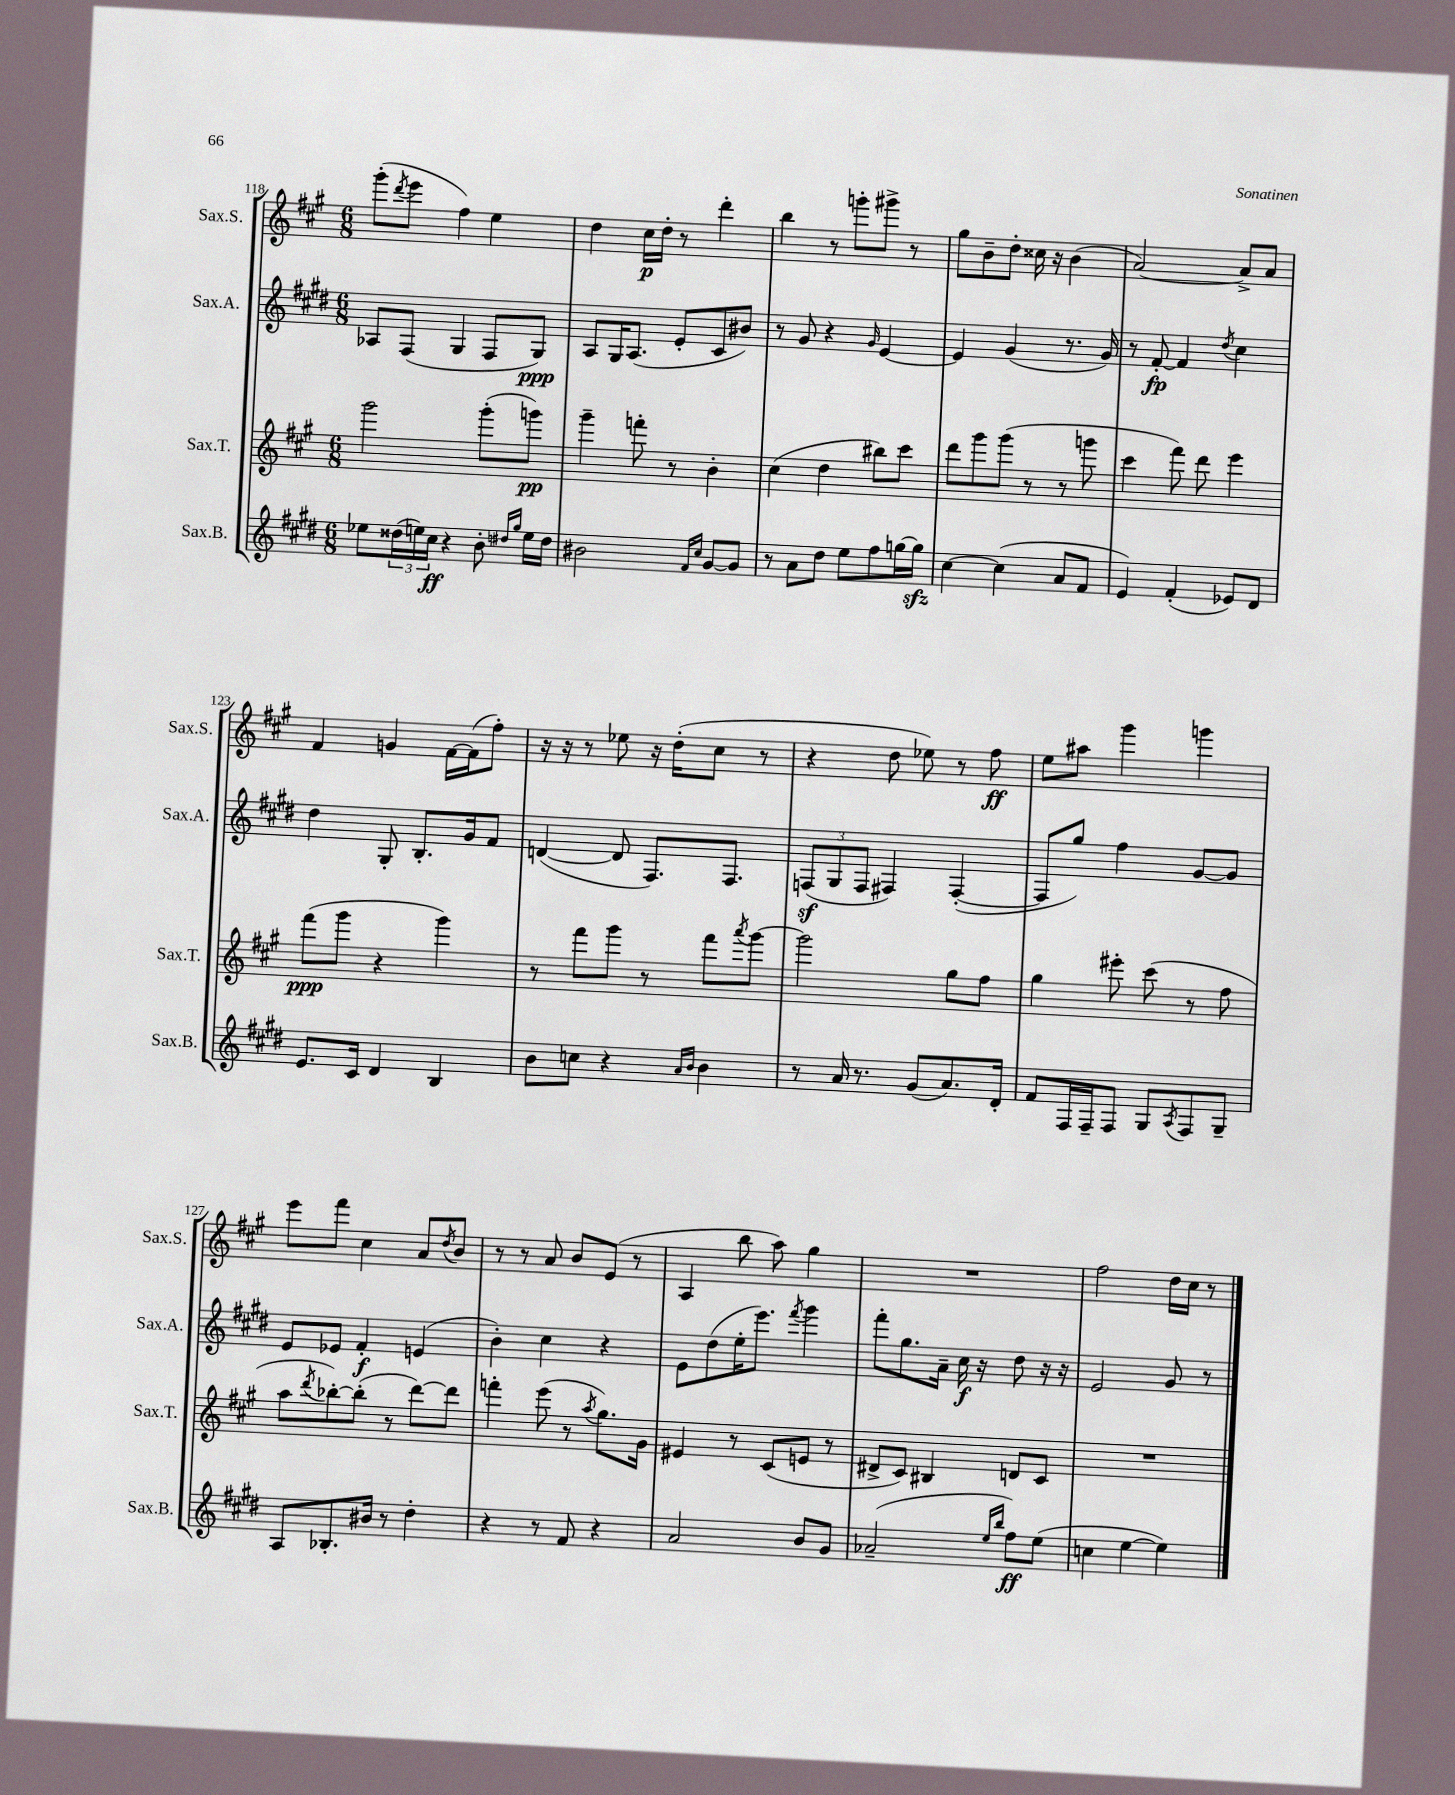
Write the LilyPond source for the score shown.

<<
\new StaffGroup <<
\new Staff = "s0" \with { instrumentName = "Sax.S." shortInstrumentName = "Sax.S." } {
    \clef treble \key a \major \numericTimeSignature \time 6/8
    gis'''8-.( \acciaccatura { d'''8 } e'''8 fis''4) e''4 |
    d''4 cis''16\p d''16-. r8 d'''4-. |
    b''4 r8 g'''8-. gis'''8-> r8 |
    gis''8 b'8-- d''8-. cisis''16 r16 b'4( |
    a'2~) a'8-> a'8 |
    fis'4 g'4 fis'16~ fis'16( fis''8-.) |
    r16 r16 r8 ees''8 r16 d''16-.( cis''8 r8 |
    r4 d''8 ees''8) r8 fis''8\ff |
    e''8 ais''8 gis'''4 g'''4 |
    e'''8 fis'''8 cis''4 a'8 \acciaccatura { d''8 } b'8 |
    r8 r8 a'8 b'8 e'8( r8 |
    a4 b''8 a''8) gis''4 |
    R2. |
    fis''2 d''16 cis''16 r8 \bar "|." |
}
\new Staff = "s1" \with { instrumentName = "Sax.A." shortInstrumentName = "Sax.A." } {
    \clef treble \key e \major \numericTimeSignature \time 6/8
    aes8 fis8( gis4 fis8 gis8\ppp) |
    a8 gis16 a8.( e'8-. cis'8 bis'8) |
    r8 gis'8 r4 \grace { gis'16 } e'4~ |
    e'4 gis'4( r8. gis'16) |
    r8 fis'8~-.\fp fis'4 \acciaccatura { dis''8 } cis''4 |
    dis''4 gis8-. b8.-. gis'16 fis'8 |
    d'4~( d'8 fis8.) fis8. |
    \tuplet 3/2 { f8\sf( gis8 f8 } fis4) fis4~-.( |
    fis8 gis''8) fis''4 gis'8~ gis'8 |
    e'8 ees'8 fis'4-.\f e'4( |
    b'4-.) cis''4 r4 |
    e'8 dis''8( e''16-. e'''8.) \acciaccatura { fis'''8 } gis'''4 |
    fis'''8-. gis''8. a'16-- cis''16\f r16 dis''8 r16 r16 |
    e'2 gis'8 r8 \bar "|." |
}
\new Staff = "s2" \with { instrumentName = "Sax.T." shortInstrumentName = "Sax.T." } {
    \clef treble \key a \major \numericTimeSignature \time 6/8
    gis'''2 gis'''8-.( g'''8\pp) |
    gis'''4-- f'''8-. r8 b'4-. |
    cis''4( d''4 bis''8) cis'''8 |
    d'''8 gis'''8 gis'''8( r8 r8 g'''8 |
    cis'''4 fis'''8) d'''8 e'''4 |
    fis'''8\ppp( gis'''8 r4 gis'''4) |
    r8 fis'''8 gis'''8 r8 fis'''8 \acciaccatura { a'''8 } gis'''8~ |
    gis'''2 gis''8 fis''8 |
    gis''4 eis'''8-. cis'''8( r8 fis''8 |
    a''8 \acciaccatura { d'''8 } bes''8~-.) bes''8-.( r8 d'''8~) d'''8 |
    f'''4-. e'''8( r8 \acciaccatura { a''8 } gis''8.) gis'16 |
    eis'4 r8 cis'8( e'8 r8 |
    dis'8-> cis'8) bis4 d'8 cis'8 |
    R2. \bar "|." |
}
\new Staff = "s3" \with { instrumentName = "Sax.B." shortInstrumentName = "Sax.B." } {
    \clef treble \key e \major \numericTimeSignature \time 6/8
    ees''8 \tuplet 3/2 { disis''16( e''16) cis''16\ff } r4 b'8-. \grace { dis''16 gis''16 } e''16 dis''16 |
    bis'2 \grace { fis'16 cis''16 } gis'8~ gis'8 |
    r8 a'8 dis''8 e''8 fis''8 g''16~ g''16\sfz |
    cis''4~ cis''4( a'8 fis'8 |
    e'4) fis'4-.( ees'8) dis'8 |
    e'8. cis'16 dis'4 b4 |
    b'8 c''8 r4 \grace { a'16 b'16 } b'4 |
    r8 a'16 r8. gis'8( a'8.) dis'16-. |
    fis'8 fis16 fis16-- fis8 gis8 \acciaccatura { a8 } fis8 gis8-- |
    a8 bes8.-. bis'16 r8 dis''4-. |
    r4 r8 fis'8 r4 |
    a'2 b'8 gis'8 |
    aes'2--( \grace { e''16 b''16 } fis''8\ff) e''8( |
    c''4 e''4~ e''4) \bar "|." |
}
>>
>>
\layout { \context { \Score currentBarNumber = #118 } }
